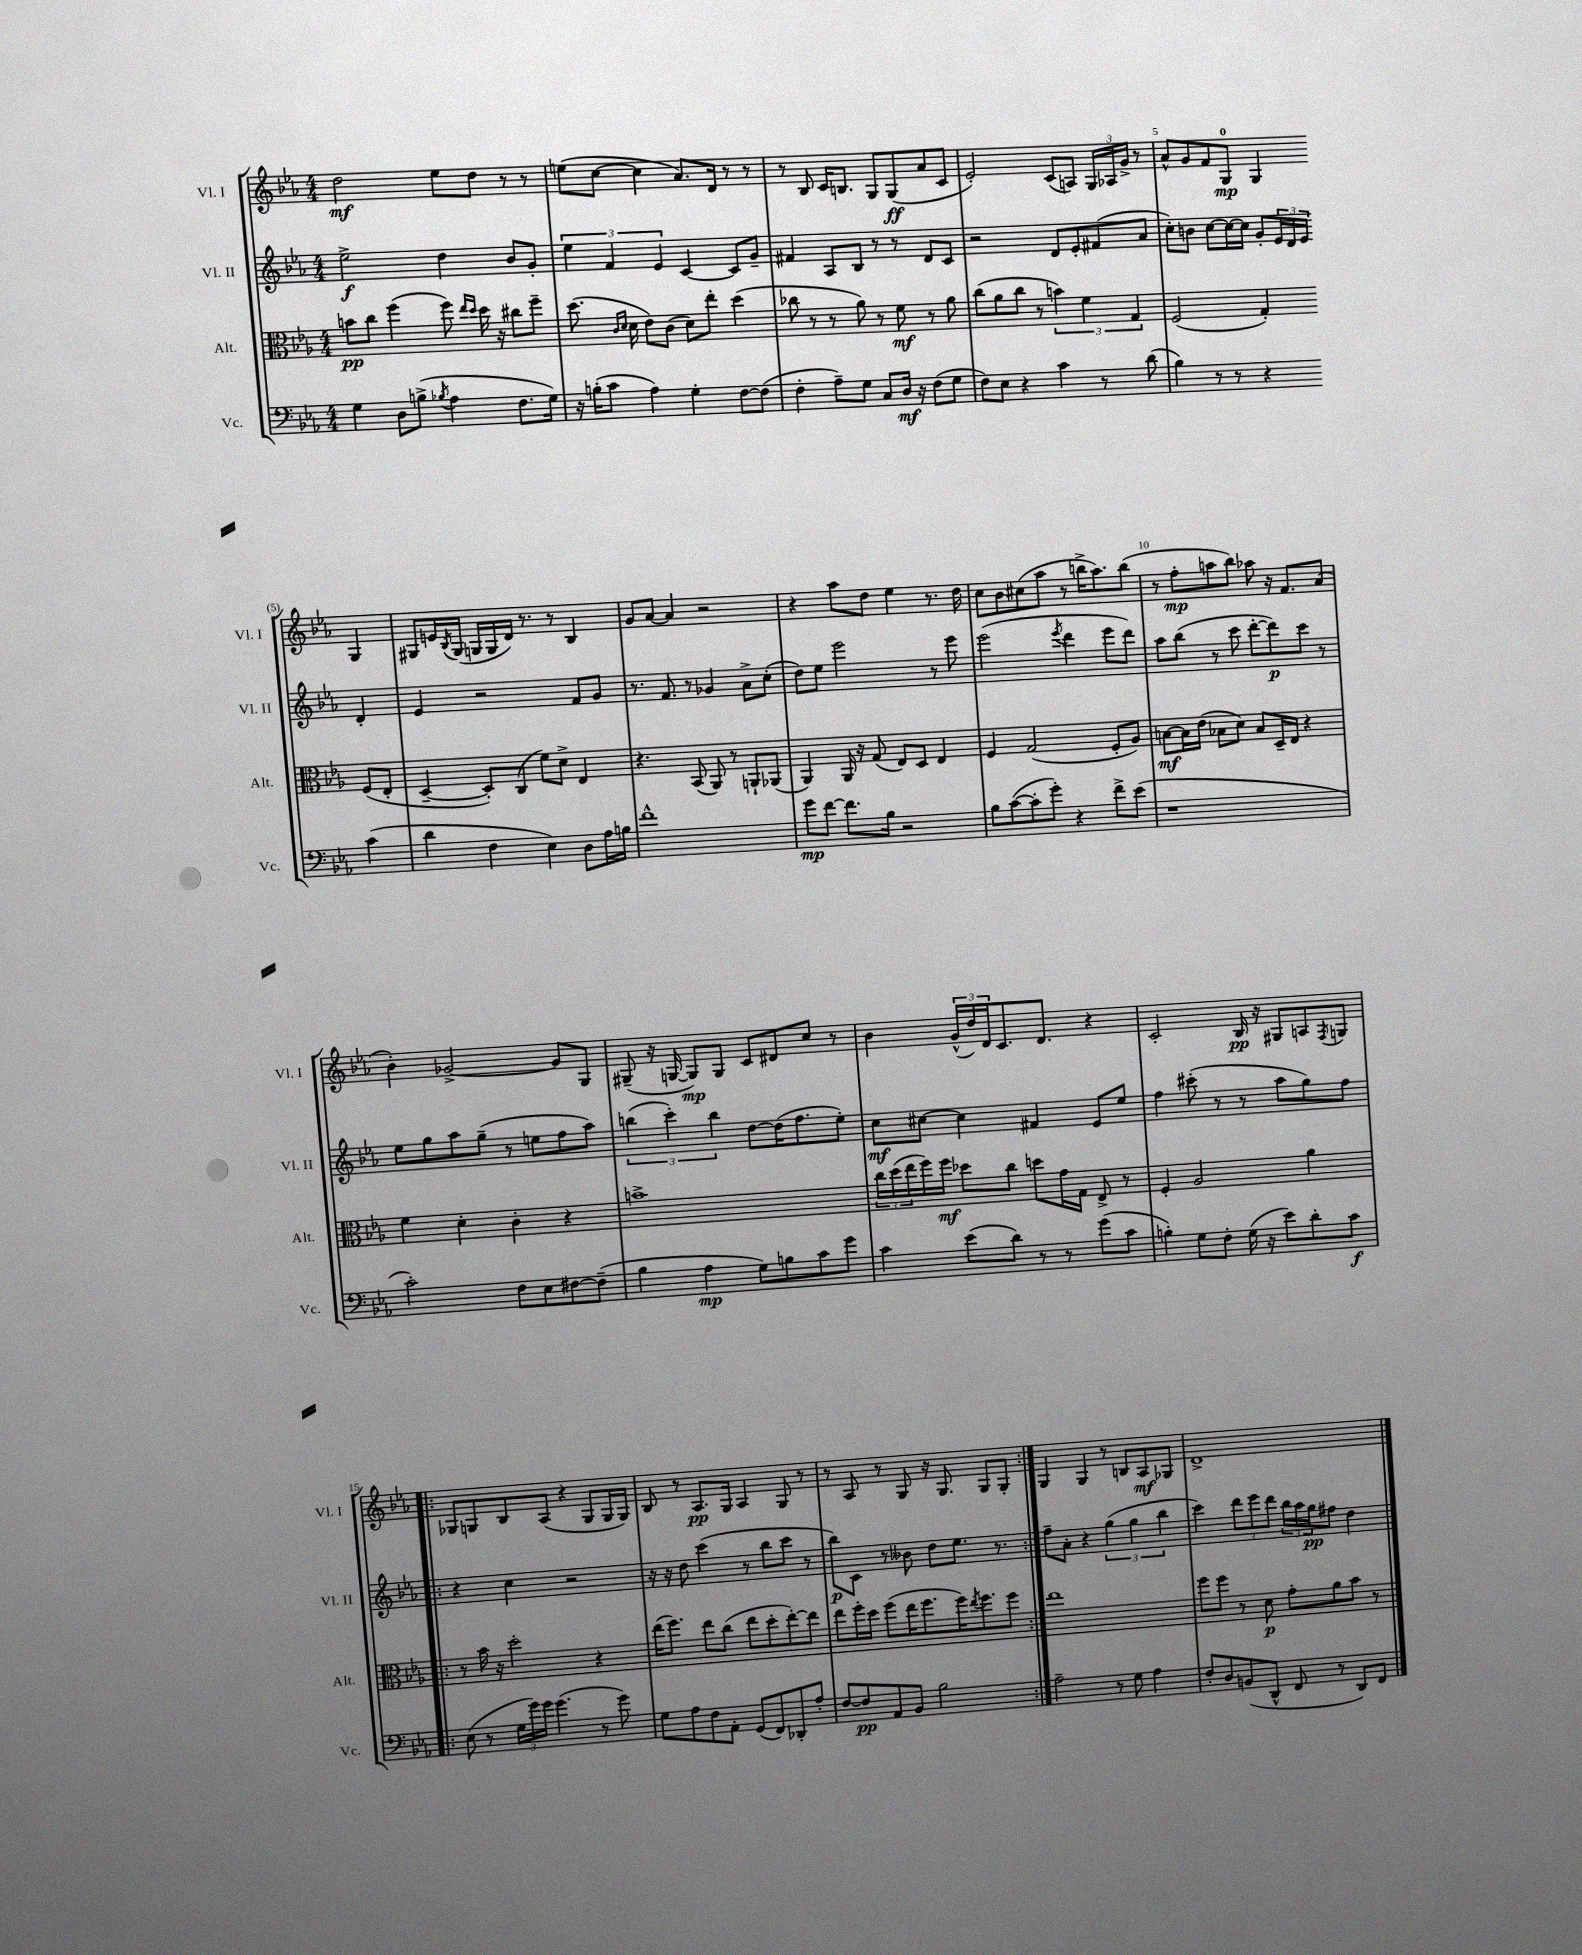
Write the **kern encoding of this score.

**kern	**kern	**kern	**kern
*staff4	*staff3	*staff2	*staff1
*clefF4	*clefC3	*clefG2	*clefG2
*k[b-e-a-]	*k[b-e-a-]	*k[b-e-a-]	*k[b-e-a-]
*M4/4	*M4/4	*M4/4	*M4/4
4G\	8b\L	2ee-^\	2dd\
.	8cc\J	.	.
8D\L	(4ff\	.	.
(8B^\J	.	.	.
8qB-/	.	.	.
4A-\	8ff\)	4dd\	8ee-\L
.	16qqee-/LL	.	.
.	16qqdd/JJ	.	.
.	16dd\	.	8dd\J
.	16r	.	.
8.F\L	8cc#\L	8b-/L	8r
.	8ff~\J	8g'/J	8r
16G\Jk)	.	.	.
=	=	=	=
16r	(8.dd\	6ee-\	(8ee\L
(16B'\LK	.	.	.
8c\J	.	.	[8cc\J
.	.	6f/	.
.	16qqc/LL	.	.
.	16qqd/JJ	.	.
.	16d\	.	.
4A-\)	8e-\L)	.	4cc\]
.	.	6e-/	.
.	(8c\J	.	.
4G'\	8d\L)	[4c/	8.a-/L)
.	8ee-'\J	.	.
.	.	.	16d/Jk
[8F\L	(4dd\	8c/]L	8r
(8F\]J	.	8g~/J	8r
=	=	=	=
4F'\	8cc-\	4f#/	8r
.	8r	.	8B-/
8A-~\L)	8r	8A-/L	16c/LK
.	.	.	8.B/J
8G\J	8a-\)	8B-/J	.
8C/L	8r	8r	8G/L
16D/Jk	8f\	8r	(8G/
16r	.	.	.
(8F\L	8r	8d/L	8a-/
8G\J	8a-\	8c/J	8c/J
=	=	=	=
8F\L)	(8cc\L	2r	2e-'/)
8E-\J	8a-\	.	.
4r	8cc\J	.	.
.	8r	.	.
4c\	6b\)	8d/L	(8c/L
.	.	8e-'/	8A/J)
.	6f\	.	.
8r	.	(8f#/	24G/LL
.	.	.	24A-/
.	6G/	.	24g^/JJ
(8d\	.	8a-/J	8r
=	=	=	=
4B-\)	(2F/	8cc'\L)	8a-^^/L
.	.	8b\J	8g/
8r	.	[8cc\L	8f/
8r	.	16cc\_L	8G/J
.	.	16cc\]JJ	.
4r	4G'/)	8g'/L	4G/
.	.	24e-/L	.
.	.	24d/	.
.	.	24e-/JJ	.
(4c\	(8F/L	4d'/	4G/
.	8E-'/J	.	.
=	=	=	=
4d\	[4D~/	4e-/	8G#/L
.	.	.	16e/L
.	.	.	8qB-/
.	.	.	(16G#/JJ
4F\	8D'/]L)	2r	16G/LL
.	.	.	16G/
.	(8C/J	.	16d/JJ)
.	.	.	8.r
4E-\)	8f\L)	.	.
.	8d^\J	.	8r
8D\L	4E-/	8f/L	4B-/
16A-\L	.	8g/J	.
16B\JJ	.	.	.
=	=	=	=
1f^^	4.r	8.r	8g/L
.	.	.	[8a-/J
.	.	8.f/	.
.	.	.	4a-/]
.	(8BB-/	8r	.
.	8AA-/)	4g-/	2r
.	8r	.	.
.	8AA`/L	8a-^\L	.
.	(8AA-/J	(8cc'\J	.
=	=	=	=
8g\L	4AA-/)	8dd\L)	4r
[8f\J	.	8ee-\J	.
8.f\]L	16AA-/	2eee-\	8aa-\L
.	16r	.	.
.	(8G/	.	8dd\J
16B-\Jk	.	.	.
2r	8E-/L)	.	4ee-\
.	8D/J	.	.
.	4E-/	8r	8.r
.	.	8eee-\	.
.	.	.	16dd\
=	=	=	=
8B-\L	4F/	(2eee-\	8cc\L
([8c\	.	.	8b-\
8c'\]	(2G/	.	(8cc#\
8g'\J)	.	.	8aa-\J
.	.	8qeee-/	.
4r	.	4ddd\	8r
.	.	.	16bb^\LK
.	.	.	8.aa-\)
8f^\L	8F'/L	8eee-\L	.
(8e-\J	8A-/J)	8ddd\J)	(8bb\J
=	=	=	=
1r	[8B\L	8aa-\L	8r
.	16B\]L	(8bb-\J	8ff'\L
.	(16e-\JJ	.	.
.	8B-\L	8r	8aa\
.	8d\J)	8ccc\	8bb-\J)
.	8B-/L	[8ddd'\L	8aa-\
.	16D~/L	8ddd\])	16r
.	16E-/JJ	.	8.f/L
.	4r	8ccc\J	.
.	.	8r	(8a-/J
=	=	=	=
2c'\)	4f\	8ee-\L	4b-'\)
.	.	8gg\	.
.	4d'\	8aa-\	[2g-^/
.	.	(8gg~\J	.
8F\L	4c'\	8r	.
8E-\	.	8ee\L	.
[8F#\	4r	8ff\	8g-/]L
(8F#~\]J	.	8aa-\J)	8G/J
=	=	=	=
4B-\	1b^	(6bb\	(8G#~/
.	.	.	16r
.	.	6ccc'\)	.
.	.	.	[16G/
4A-\	.	.	8G/]L)
.	.	6bb\	.
.	.	.	8G/J
8G\L)	.	[8dd\L	8c/L
8B\	.	(16dd\]K	8d#/
.	.	8.ff\	.
8c\	.	.	8cc/J
8g\J	.	8ee-'\J)	8r
=	=	=	=
4c\	24cc\LL	8cc\L	4b-\
.	(24dd\	.	.
.	24ee-\	.	.
.	16ff\)	[8cc#\J	.
.	16ff\JJ	.	.
(8e-\L	8dd-\L	4cc#\]	(24g^^/LL
.	.	.	24dd/)
.	.	.	24d/J
8d\J)	8cc\J	.	8.c/
8r	8dd\L	4f#/	.
.	.	.	8.d/J
8r	16g\L	.	.
.	16G\JJ	.	.
(8g\L	8E-^/	8e-/L	4r
8c\J	8r	8ee-/J	.
=	=	=	=
4B'\)	4F'/	4ff\	2c'/
8G\L	2A-/	(8ccc#'\	.
8F'\J	.	8r	.
(16G\	.	8r	16B-/
16r	.	.	16r
8e-\L)	.	8aa-\L	8G#/L
8d'\	4a-\	8gg\)	8A/
.	.	.	8qF/
8c\J	.	8ff\J	8G/J
=!|:	=!|:	=!|:	=!|:
(8E-\	8r	4r	8G-/L
8r	16b-\	.	8G/
.	16r	.	.
24G\LL	2dd'\	4cc\	8B-/
24g\)	.	.	.
24g\JJ	.	.	.
(4.g\	.	.	(8A-/J
.	.	2r	4r
8r	4r	.	8G/L
8g\)	.	.	16G/L
.	.	.	16G/JJ)
=	=	=	=
8G\L	(16ee-\LK	16r	8B-/
.	8.ff\J)	16r	.
8A-\	.	8dd\	8r
8F\	8ee-\L	(4ccc\	8.A-/L
8AA-'\J	(8cc\J	.	.
.	.	.	16G/Jk
(8GG/L	8ee-\L	8r	4A-/
8FF/)	8dd'\	8bb-\L	.
8DD-'/	[8ee-'\)	8ccc\J	8G/
8A-'/J	8ee-\]J	8r	8r
=	=	=	=
[8F/L	8ee-\L	8bb-\L)	8r
8F/]	16ff'\L	8c\J	8A-/
.	16dd\JJ	.	.
8AA-/	(8ff\L	8r	8r
8BB-/J	16ee-\K	8b--\	8G/
.	8.ff\	.	.
2B-\	.	8dd\L	16r
.	.	.	8.G/
.	16ff\K)	8.ee-\J	.
.	8qee-/	.	.
.	8.ff\	.	.
.	.	.	8G/L
.	.	8.r	.
.	8ff\J	.	8G'/J
=:|!	=:|!	=:|!	=:|!
2A-~\	1ee-	8ff~\L	4G/
.	.	8a-'\J	.
.	.	4r	4G/
8r	.	(6gg\	8r
8G\	.	.	8B/L
.	.	6gg\	.
4A-\	.	.	8A-/
.	.	6bb-\	.
.	.	.	8G-/J
=	=	=	=
8F'/L	8ff\L	4ccc\)	1d^
8D/	8ff\J	.	.
(8BB/	8r	12ddd\L	.
.	.	12eee-\	.
8DD^^/J	8d\	.	.
.	.	12ddd\J	.
8FF/	8g'\L	24bb-\LL	.
.	.	24aa-\	.
.	.	24gg\J	.
8r	8a-\	8ff#\J	.
8DD/L)	8b-\J	4dd\	.
8FF/J	8r	.	.
==	==	==	==
*-	*-	*-	*-
